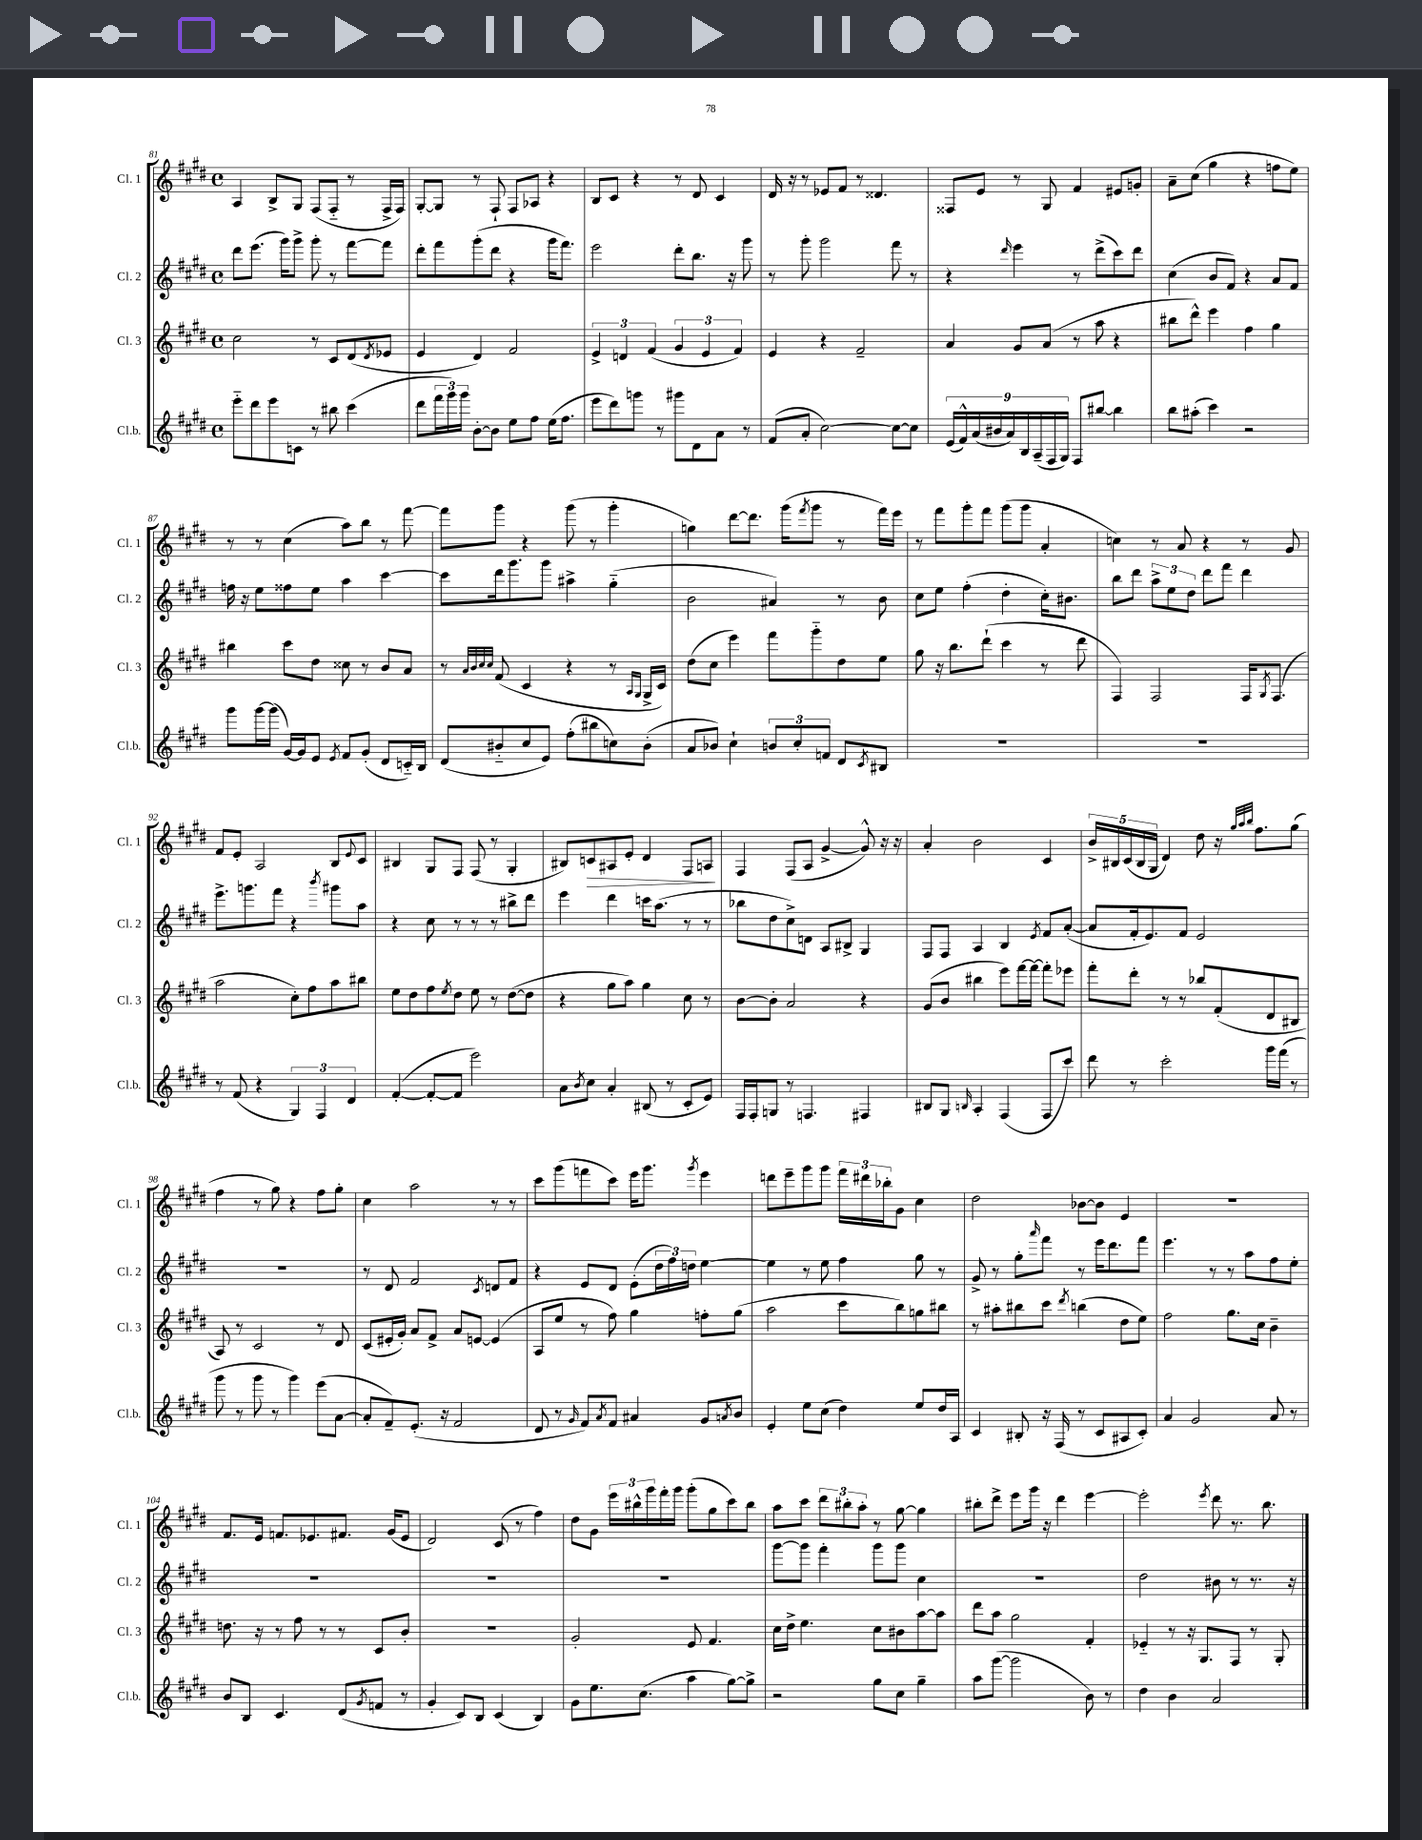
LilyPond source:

<<
\new StaffGroup <<
\new Staff = "s0" \with { instrumentName = "Cl. 1" shortInstrumentName = "Cl. 1" } {
    \clef treble \key e \major \defaultTimeSignature \time 4/4
    a4 b8-> gis8 fis8( fis8-_ r8 fis16-> fis16) |
    gis8~-. gis8 r8 fis8-! fis8 aes8 r4 |
    b8 cis'8 r4 r8 dis'8 cis'4 |
    dis'16 r16 r8 ees'8 fis'8 r8 disis'4. |
    fisis8 e'8 r8 gis8 fis'4 eis'8 g'8-. |
    a'8-- cis''8( gis''4 r4 f''8 e''8) |
    r8 r8 cis''4( a''8) b''8 r8 fis'''8~ |
    fis'''8 gis'''8 r4 gis'''8( r8 gis'''4-. |
    g''4) dis'''8~ dis'''8. gis'''16( \acciaccatura { fis'''8 } gis'''8 r8 fis'''16) e'''16 |
    r8 fis'''8 gis'''8-. fis'''8 gis'''8( gis'''8 a'4-. |
    c''4) r8 a'8 r4 r8 gis'8 |
    fis'8 e'8-. a2 b8 \appoggiatura { e'8 } cis'8 |
    bis4 gis8 fis8 fis8( r8 gis4-. |
    bis8) c'8\> ais8 e'8-. dis'4 fis8 a8\! |
    fis4 fis8( a8 gis'4~-> gis'8-^) r16 r16 |
    a'4-. b'2 cis'4 |
    \tuplet 5/4 { b'16-> bis16 cis'16( bis16 gis16 } dis'4) dis''8 r16 \grace { gis''32 a''32 b''32 } fis''8. gis''8( |
    fis''4 r8 gis''8) r4 fis''8 gis''8-. |
    cis''4 a''2 r8 r8 |
    cis'''8 gis'''8( f'''8 cis'''8) e'''16 gis'''8. \acciaccatura { gis'''8 } e'''4 |
    d'''8 e'''8-- gis'''8 gis'''8 \tuplet 3/2 { fis'''16 dis'''16 bes''16-. } gis'8 cis''4 |
    dis''2 bes'8~ bes'8 e'4 |
    R1 |
    fis'8. e'16 f'8. ees'8. fis'8. gis'16( ees'8 |
    dis'2) cis'8( r8 fis''4) |
    dis''8 gis'8 \tuplet 3/2 { e'''16 bis''16-^ gis'''16 } fis'''16-. gis'''16 gis'''8-.( gis''8 cis'''8) bis''8 |
    a''8 cis'''8 \tuplet 3/2 { dis'''8 bis''8-. a''8-. } r8 gis''8~ gis''4 |
    bis''8-. dis'''8-> e'''8 gis'''16 r16 dis'''4 e'''4~ |
    e'''2-. \acciaccatura { e'''8 } dis'''8 r8. b''8. \bar "|." |
}
\new Staff = "s1" \with { instrumentName = "Cl. 2" shortInstrumentName = "Cl. 2" } {
    \clef treble \key e \major \defaultTimeSignature \time 4/4
    dis'''8 e'''8.( gis'''16) gis'''8-> gis'''8-. r8 fis'''8~ fis'''8 |
    dis'''8-. fis'''8 gis'''8-.( dis'''8 r4 gis'''16 fis'''8.) |
    e'''2 dis'''8-. b''8. r16 gis'''8 |
    r8 gis'''8-. gis'''2 fis'''8 r8 |
    r4 \grace { dis'''16 } e'''4 r8 dis'''8->( cis'''8) dis'''8 |
    cis''4( b'8 fis'8) r4 a'8 fis'8 |
    f''16 r16 e''8 fisis''8 e''8 a''4 cis'''4~ |
    cis'''8 dis'''16 gis'''8. gis'''8 ais''4-> gis''4-_( |
    b'2 ais'4) r8 b'8 |
    cis''8 e''8 fis''4-.( dis''4-. cis''16-.) bis'8. |
    b''8 dis'''8 \tuplet 3/2 { a''8-> e''8 dis''8 } dis'''8 fis'''8 dis'''4 |
    e'''8.-> g'''8. fis'''8 r4 \acciaccatura { b'''8 } gis'''8 a''8 |
    r4 cis''8 r8 r8 r8 bis''8-> dis'''8 |
    e'''4 dis'''4 c'''16 a''8.( r8 r8 |
    bes''8 dis''8 cis''8->) d'8 a8 bis8-> gis4 |
    fis8 fis8 a4 b4 \acciaccatura { e'8 } fis'8 a'8~-.( |
    a'8 fis'16-. e'8.) fis'8 e'2 |
    R1 |
    r8 dis'8 fis'2 \acciaccatura { cis'8 } d'8 fis'8 |
    r4 e'8 dis'8 e'8-.( \tuplet 3/2 { dis''16 fis''16) d''16 } e''4~ |
    e''4 r8 e''8 fis''4 gis''8 r8 |
    gis'8-> r8 gis''8-. \grace { a'''16 } fis'''8 r8 e'''16 dis'''8. fis'''8 |
    e'''4. r8 r8 a''8 fis''8 e''8-. |
    R1 |
    R1 |
    R1 |
    gis'''8~ gis'''8 fis'''4-. gis'''8 gis'''8 cis''4 |
    R1 |
    dis''2 bis'8 r8 r8. r16 \bar "|." |
}
\new Staff = "s2" \with { instrumentName = "Cl. 3" shortInstrumentName = "Cl. 3" } {
    \clef treble \key e \major \defaultTimeSignature \time 4/4
    cis''2 r8 cis'8 dis'8( \acciaccatura { dis'8 } ees'8 |
    e'4 dis'4) fis'2 |
    \tuplet 3/2 { e'4-> d'4 fis'4( } \tuplet 3/2 { gis'4 e'4 fis'4) } |
    e'4 r4 fis'2-- |
    a'4 gis'8 a'8( r8 a''8 r4 |
    bis''8 dis'''8-^) e'''4 fis''4 gis''4 |
    bis''4 cis'''8 dis''8 cisis''8 r8 b'8 a'8 |
    r8 \grace { a'32 b'32 cis''32 cis''32 } fis'8( cis'4 r4 r8 \grace { a16 gis16 } gis16-> cis'16) |
    dis''8( cis''8 e'''4) fis'''8 gis'''8-_ dis''8 e''8 |
    gis''8 r16 b''8. dis'''8-!( cis'''4 r8 dis'''8 |
    fis4) fis2 fis16 \acciaccatura { gis8 } fis8.( |
    a''2 cis''8-.) fis''8 a''8 bis''8 |
    e''8 dis''8 fis''8 \acciaccatura { e''8 } dis''8 e''8 r8 dis''8~( dis''8 |
    r4 gis''8 a''8) gis''4 cis''8 r8 |
    b'8~ b'8-. a'2 r4 |
    gis'8( b'8 bis''4 e'''8) fis'''16~ fis'''16~ fis'''8-. ees'''8 |
    fis'''8-. dis'''8-. r8 r8 bes''8 fis'8-.( dis'8 bis8 |
    a8) r8 cis'2 r8 dis'8 |
    cis'8( eis'16-. gis'16-.) a'8 fis'8-> a'8 e'8~ e'4( |
    a8 e''8 r8 fis''8) gis''4 f''8-. gis''8( |
    a''2 cis'''8 b''8) g''8 bis''8 |
    r8 ais''8-. bis''8 cis'''8 \acciaccatura { dis'''8 } b''4( dis''8 e''8) |
    fis''2 gis''8. cis''16 b'4-- |
    d''8. r16 r8 fis''8 r8 r8 cis'8 b'8-. |
    R1 |
    gis'2-. e'8 fis'4. |
    cis''16 dis''16-> e''4. cis''8 bis'8 a''8~ a''8 |
    dis'''8 a''8 gis''2 fis'4-. |
    ees'4-_ r8 r16 gis8. fis8 r8 gis8-. \bar "|." |
}
\new Staff = "s3" \with { instrumentName = "Cl.b." shortInstrumentName = "Cl.b." } {
    \clef treble \key e \major \defaultTimeSignature \time 4/4
    e'''8-_ dis'''8 e'''8 c'8 r8 bis''8 cis'''4( |
    dis'''8 \tuplet 3/2 { fis'''16 gis'''16) gis'''16 } b'8~-. b'8 e''8 fis''8 e''16( fis''8. |
    e'''8 dis'''8) g'''8 r8 gis'''8 dis'8 a'8 r8 |
    fis'8( a'8-. cis''2~) cis''8~ cis''8 |
    \tuplet 9/8 { e'16( fis'16-^) a'16( bis'16 a'16) b16 a16--( fis16 gis16) } fis8 bis''8~ bis''4 |
    b''8 ais''8-.( cis'''4) r2 |
    gis'''8 gis'''16~ gis'''16( gis'16~) gis'16 e'8 \acciaccatura { e'8 } fis'8 gis'8-.( dis'8 c'16-_) b16 |
    dis'8( bis'8-_ cis''8 e'8) fis''8-.( bis''8 c''8) bis'8-.( |
    a'8 bes'8) cis''4-! \tuplet 3/2 { b'8 cis''8-. f'8 } dis'8 \acciaccatura { cis'8 } bis8 |
    R1 |
    R1 |
    r8 fis'8( r4 \tuplet 3/2 { gis4) fis4 dis'4 } |
    fis'4~-.( fis'8~-. fis'8 e'''2) |
    a'8 \acciaccatura { b'8 } cis''8 a'4-. bis8( r8 cis'8-. e'8) |
    fis16 fis16-. g8 r8 f4. fis4 |
    bis8 gis8 \grace { b16 } a4-. fis4( fis8 cis'''8) |
    dis'''8 r8 cis'''2-. gis'''16 fis'''16( r8 |
    gis'''8 r8 gis'''8 r8 gis'''4) e'''8( a'8~ |
    a'8-. fis'8--) e'8.-.( r16 fis'2 |
    dis'8 r8 \grace { gis'16 } fis'8) \acciaccatura { a'8 } fis'8 ais'4 gis'8 \acciaccatura { a'8 } b'8 |
    e'4-. e''8 cis''8( dis''4) e''8 dis''16 a16 |
    cis'4 bis8-. r16 fis16( r8 cis'8 ais8 cis'8-.) |
    a'4 gis'2 a'8 r8 |
    b'8 b8 cis'4. dis'8( \acciaccatura { gis'8 } f'8 r8 |
    gis'4-. cis'8) b8 cis'4( b4) |
    gis'8 e''8. cis''8.( a''4 gis''8~) gis''8-> |
    r2 gis''8 cis''8 gis''4-- |
    a''8 gis'''8~( gis'''2 b'8) r8 |
    dis''4 b'4 a'2 \bar "|." |
}
>>
>>
\layout { \context { \Score currentBarNumber = #81 } }
